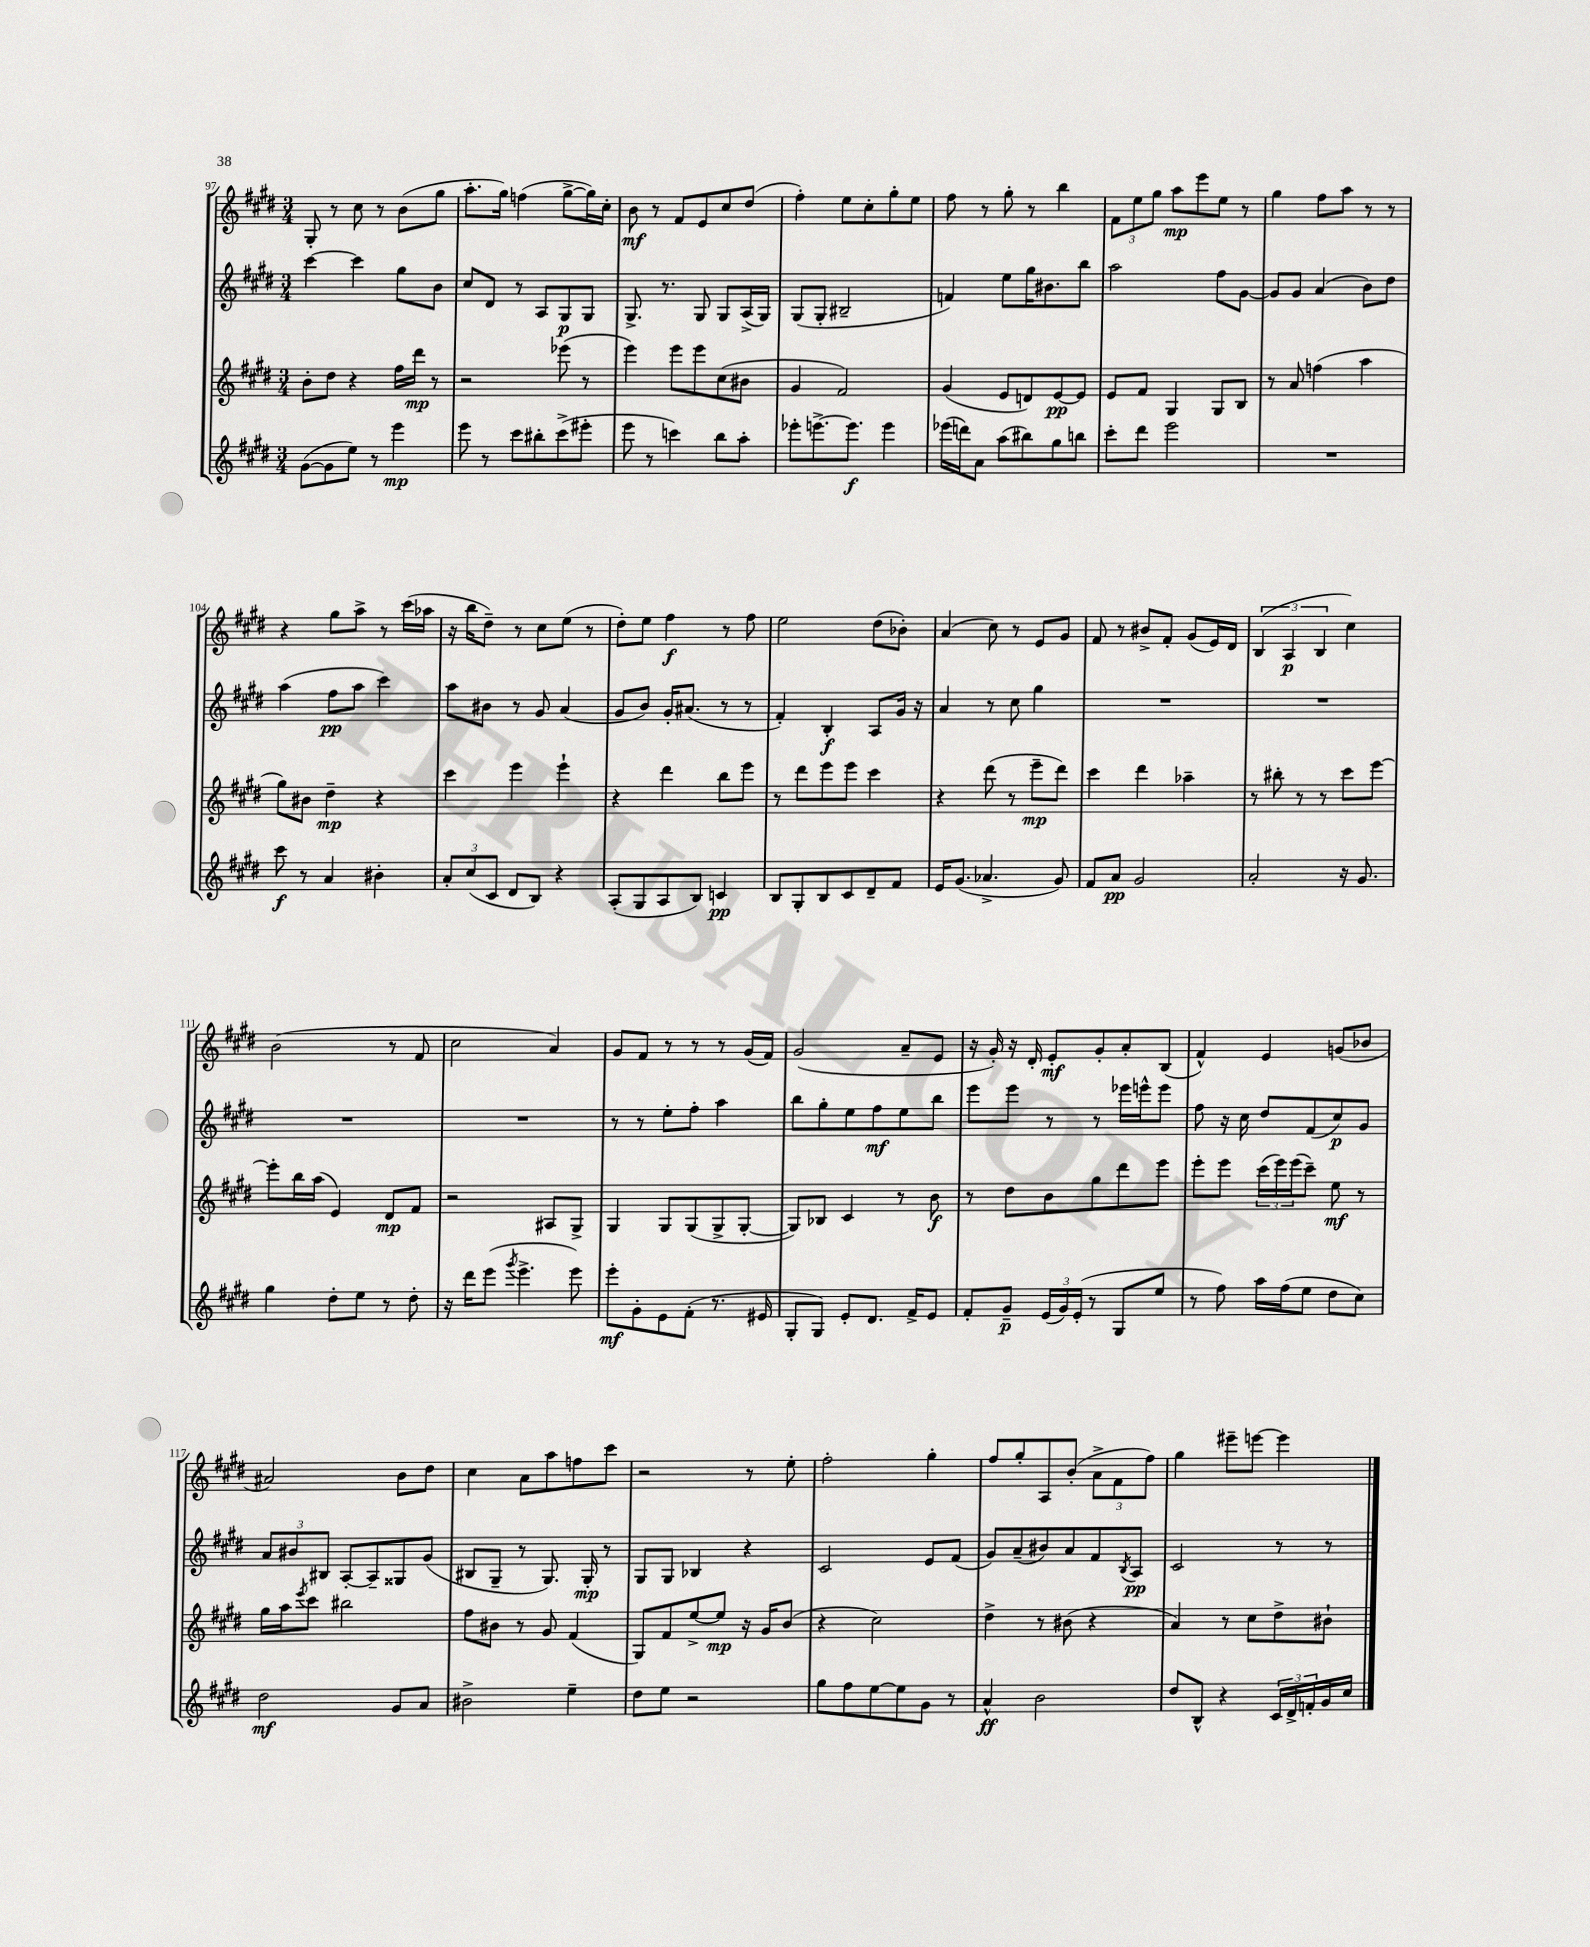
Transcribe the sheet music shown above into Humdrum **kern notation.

**kern	**kern	**kern	**kern
*staff4	*staff3	*staff2	*staff1
*clefG2	*clefG2	*clefG2	*clefG2
*k[f#c#g#d#]	*k[f#c#g#d#]	*k[f#c#g#d#]	*k[f#c#g#d#]
*M3/4	*M3/4	*M3/4	*M3/4
([8g#	8b'	[4ccc#	8G#'
8g#]	8dd#	.	8r
8ee)	4r	4ccc#]	8cc#
8r	.	.	8r
4eee	16ff#	8gg#	(8b
.	16ddd#	.	.
.	8r	8b	8gg#
=	=	=	=
8eee	2r	8cc#	8.aa'
8r	.	8d#	.
.	.	.	16gg#)
8ccc#	.	8r	(4ff
8bb#'	.	8A	.
(8ccc#^	(8eee-	8G#	[8gg#^
8eee#'	8r	8G#	16gg#])
.	.	.	16cc#'
=	=	=	=
8eee	4eee)	8.G#^	8b
8r	.	.	8r
.	.	8.r	.
4ccc)	8eee	.	8f#
.	8eee	8G#	8e
8bb	(8cc#	8G#	8cc#
8aa'	8b#	(16A^	(8dd#
.	.	16G#)	.
=	=	=	=
8eee-'	4g#	(8G#	4ff#')
[8.eee^	.	8G#'	.
.	2f#)	2B#~	8ee
8.eee]	.	.	.
.	.	.	8cc#'
4eee	.	.	8gg#'
.	.	.	8ee
=	=	=	=
(16eee-	(4g#	4f)	8ff#
16ddd)	.	.	.
8a	.	.	8r
(8aa	8e	8ee	8gg#'
8bb#)	8d)	16gg#	8r
.	.	8.b#	.
8gg#	[8e	.	4bb
8bb	8e]	8bb	.
=	=	=	=
8ccc#'	8e	2aa	12f#
.	.	.	12ee
8ddd#	8f#	.	.
.	.	.	12gg#
2eee	4G#	.	8aa
.	.	.	8eee
.	8G#	8ff#	8ee
.	8B	[8g#	8r
=	=	=	=
2.r	8r	8g#]	4gg#
.	8a	8g#	.
.	(4ff	(4a	8ff#
.	.	.	8aa
.	4aa	8b)	8r
.	.	8dd#	8r
=	=	=	=
8ccc#	8gg#)	(4aa	4r
8r	8b#	.	.
4a	4dd#~	8ff#	8gg#
.	.	8aa	8aa^
4b#'	4r	4ccc#)	8r
.	.	.	(16ccc#
.	.	.	16aa-
=	=	=	=
12a'	4ccc#	8aa	16r
.	.	.	16bb
(12cc#	.	.	.
.	.	8b#	8dd#~)
12c#	.	.	.
8d#	4eee	8r	8r
8B)	.	8g#	8cc#
4r	4eee`	(4a	(8ee
.	.	.	8r
=	=	=	=
(8A'	4r	8g#	8dd#')
8G#	.	8b)	8ee
8A	4ddd#	16g#'	4ff#
.	.	(8.a#	.
8B)	.	.	.
4c	8bb	8r	8r
.	8eee	8r	8ff#
=	=	=	=
8B	8r	4f#')	2ee
8G#'	8ddd#	.	.
8B	8eee	4B'	.
8c#	8eee	.	.
8d#~	4ccc#	8A	(8dd#
8f#	.	16g#	8b-')
.	.	16r	.
=	=	=	=
16e	4r	4a	(4a
(8.g#	.	.	.
4.a-^	(8ddd#	8r	8cc#)
.	8r	8cc#	8r
.	8eee~	4gg#	8e
8g#)	8ddd#)	.	8g#
=	=	=	=
8f#	4ccc#	2.r	8f#
8a	.	.	8r
2g#	4ddd#	.	8b#^
.	.	.	8f#'
.	4aa-~	.	(8g#
.	.	.	16e)
.	.	.	16d#
=	=	=	=
2a'	8r	2.r	(6B
.	8bb#'	.	.
.	.	.	6A
.	8r	.	.
.	.	.	6B
.	8r	.	.
16r	8ccc#	.	4cc#)
8.g#	.	.	.
.	[8eee	.	.
=	=	=	=
4gg#	8eee']	2.r	(2b
.	16bb	.	.
.	(16aa	.	.
8dd#'	4e)	.	.
8ee	.	.	.
8r	8d#	.	8r
8dd#'	8f#	.	8f#
=	=	=	=
16r	2r	2.r	2cc#
16ddd#	.	.	.
(8eee	.	.	.
8qggg#	.	.	.
4.eee^	.	.	.
.	8A#	.	4a)
8eee)	8G#^	.	.
=	=	=	=
8eee'	4G#	8r	8g#
8g#'	.	8r	8f#
8e	8G#	8ee'	8r
(8f#'	(8G#	8ff#'	8r
8.r	8G#^	4aa	8r
.	[8G#'	.	(16g#
16e#	.	.	16f#)
=	=	=	=
8G#'	8G#])	8bb	(2g#
8G#)	8B-	8gg#'	.
8e'	4c#	8ee	.
8.d#	.	8ff#	.
.	8r	8ee	8a~
16f#^	.	.	.
8e	8b	8bb	8e
=	=	=	=
8f#'	8r	8eee	16r
.	.	.	16g#')
8g#~	8dd#	8eee	16r
.	.	.	16d#'
(24e	8b	8r	8e'
24g#)	.	.	.
(24e'	.	.	.
8r	8gg#	8r	8g#'
8G#	8ddd#	16eee-	8a'
.	.	16eee^^	.
8ee	8eee	8eee	(8B
=	=	=	=
8r	8eee'	8ff#	4f#^^)
8ff#)	8eee	16r	.
.	.	16cc#	.
16aa	(24ccc#	8dd#	4e
.	24eee)	.	.
(16ff#	.	.	.
.	(24eee	.	.
8ee	8ccc#~)	(8f#	.
8dd#	8ee	8cc#)	(8g
8cc#)	8r	8g#	8b-
=	=	=	=
2dd#	16gg#	12a	2a#)
.	16aa	.	.
.	.	12b#	.
.	8qeee	.	.
.	8ccc#	.	.
.	.	12B#	.
.	2bb#	[8A'	.
.	.	8A~]	.
8g#	.	8G##	8b
8a	.	(8g#	8dd#
=	=	=	=
2b#^	8ff#	8B#	4cc#
.	8b#	8G#~	.
.	8r	8r	8a
.	8g#	8.G#)	8aa
4ee~	(4f#	.	8ff
.	.	16G#'	.
.	.	8r	8ccc#
=	=	=	=
8dd#	8G#)	8G#	2r
8ee	8f#	8G#	.
2r	[8ee^	4B-	.
.	8ee]	.	.
.	16r	4r	8r
.	16g#	.	.
.	(8b	.	8ee'
=	=	=	=
8gg#	4r	2c#	2ff#'
8ff#	.	.	.
[8ee	2cc#)	.	.
8ee]	.	.	.
8g#	.	8e	4gg#'
8r	.	(8f#	.
=	=	=	=
4a^^	4dd#^	8g#)	8ff#
.	.	(8a~	8gg#'
2b	8r	8b#)	8A
.	(8b#	8a	(8b'
.	4r	8f#	12a^
.	.	.	12f#
.	.	8qB	.
.	.	8A	.
.	.	.	12ff#)
=	=	=	=
8dd#	4a)	2c#	4gg#
8B^^	.	.	.
4r	8r	.	8eee#~
.	8cc#	.	[8eee
24c#	8dd#^	8r	4eee]
24d#^	.	.	.
24f'	.	.	.
16g#	8b#`	8r	.
16cc#	.	.	.
==	==	==	==
*-	*-	*-	*-
